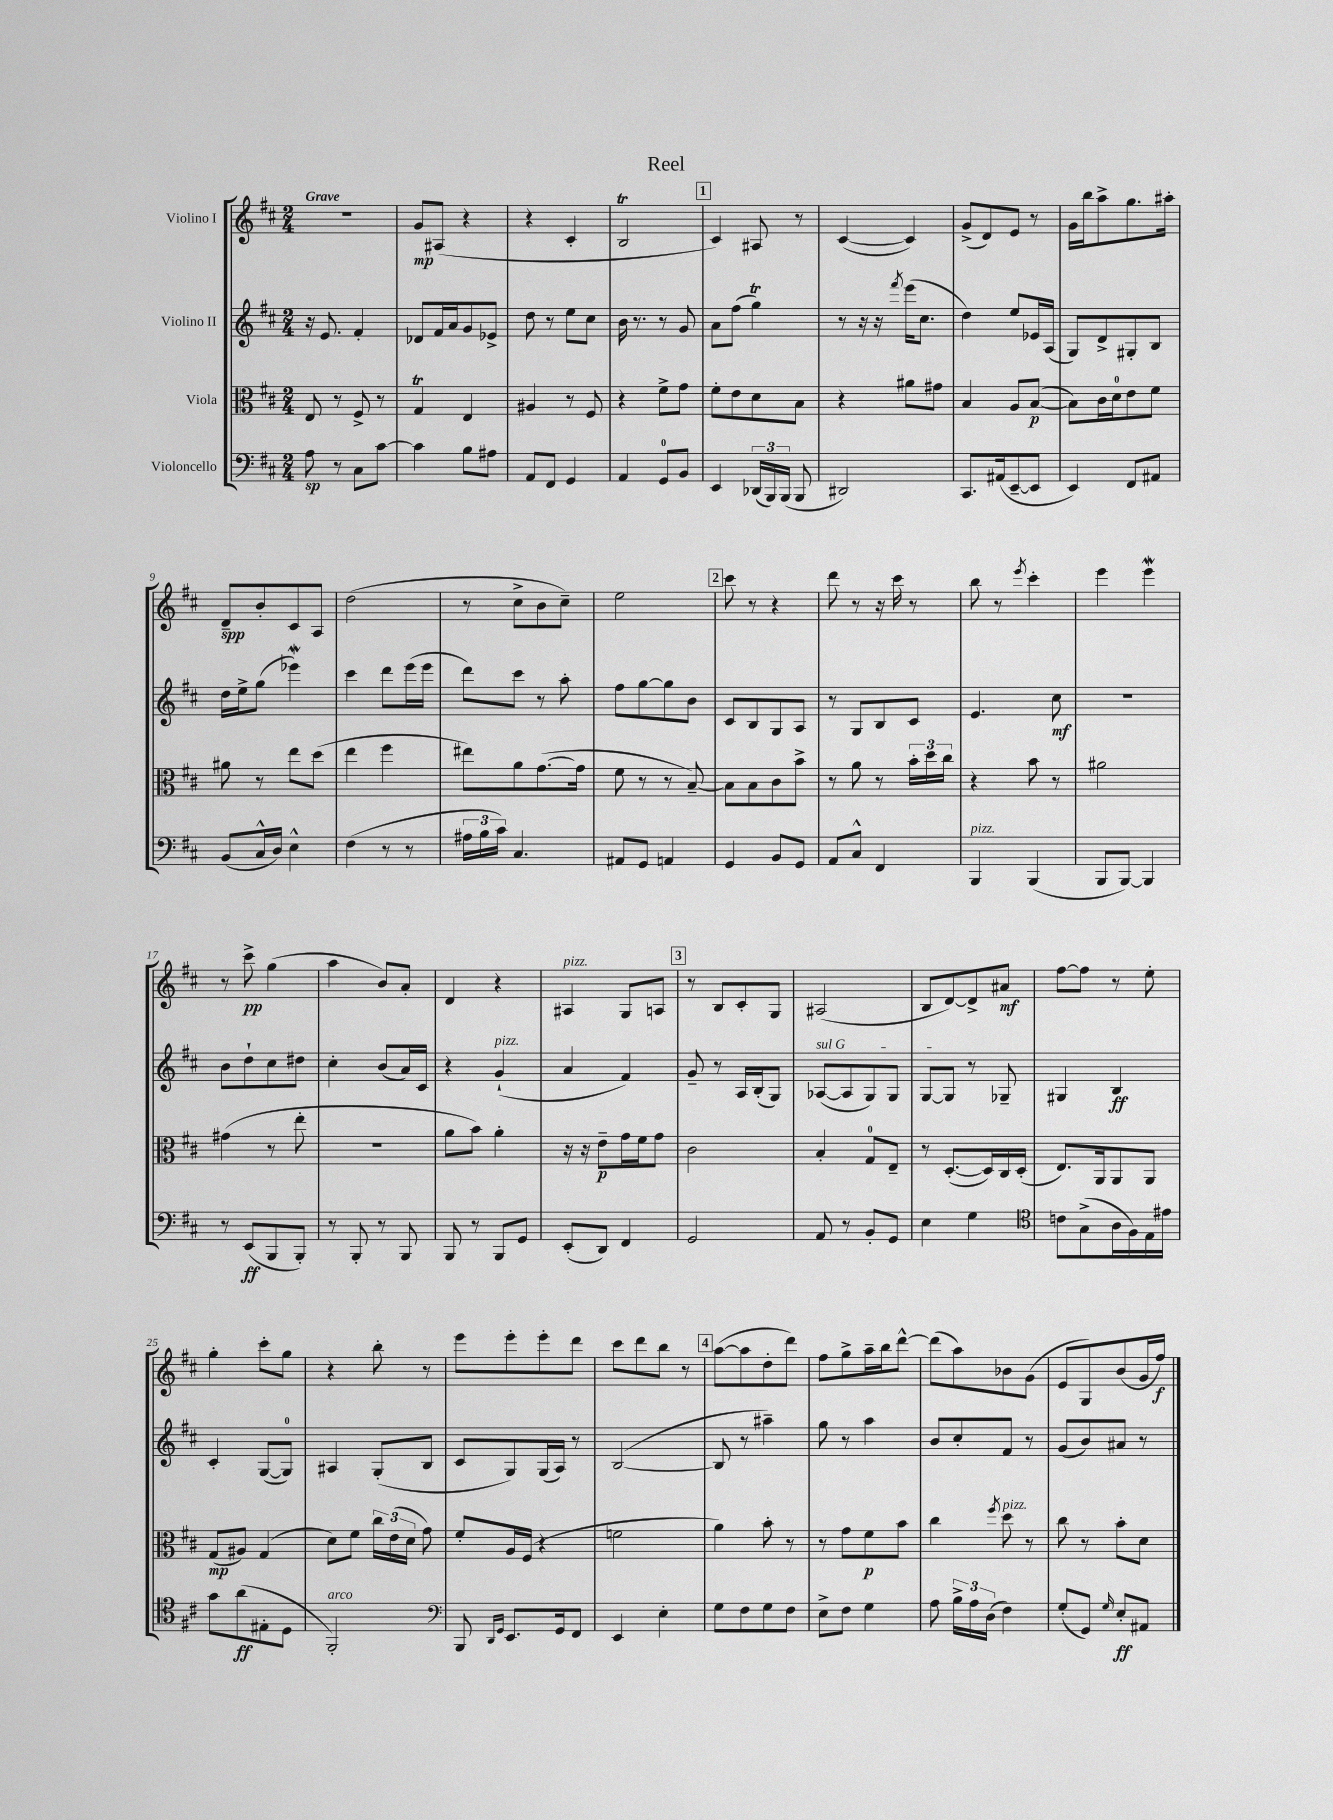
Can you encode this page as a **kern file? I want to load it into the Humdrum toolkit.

**kern	**dynam	**kern	**dynam	**kern	**dynam	**kern	**dynam
*part4	*part4	*part3	*part3	*part2	*part2	*part1	*part1
*staff4	*staff4	*staff3	*staff3	*staff2	*staff2	*staff1	*staff1
*I"Violoncello	*	*I"Viola	*	*I"Violino II	*	*I"Violino I	*
*clefF4	*	*clefC3	*	*clefG2	*	*clefG2	*
*k[f#c#]	*	*k[f#c#]	*	*k[f#c#]	*	*k[f#c#]	*
*M2/4	*	*M2/4	*	*M2/4	*	*M2/4	*
=1	=1	=1	=1	=1	=1	=1	=1
!	!	!	!	!	!	!LO:TX:a:B:t=Grave	!
8A\	sp	8E/	.	16r	.	2r	.
.	.	.	.	8.e/	.	.	.
8r	.	8r	.	.	.	.	.
8C#\L	.	8F#^/	.	4f#'/	.	.	.
[8c#\J	.	8r	.	.	.	.	.
=2	=2	=2	=2	=2	=2	=2	=2
4c#\]	.	4GT/	.	8d-X/L	.	8g/L	mp
.	.	.	.	16f#/L	.	(8A#X/J	.
.	.	.	.	16a/J	.	.	.
8B\L	.	4E/	.	8g/	.	4r	.
8A#X\J	.	.	.	8e-X^/J	.	.	.
=3	=3	=3	=3	=3	=3	=3	=3
8AA/L	.	4A#X/	.	8dd\	.	4r	.
8FF#/J	.	.	.	8r	.	.	.
4GG/	.	8r	.	8ee\L	.	4c#'/	.
.	.	8F#/	.	8cc#\J	.	.	.
=4	=4	=4	=4	=4	=4	=4	=4
4AA/	.	4r	.	16b\	.	2BT/	.
.	.	.	.	8.r	.	.	.
8GG/L	.	8f#^\L	.	8r	.	.	.
8BB/J	.	8g\J	.	8g/	.	.	.
!!LO:REH:place=s1:t=1
=5	=5	=5	=5	=5	=5	=5	=5
4EE/	.	8f#'\L	.	8a\L	.	4c#/)	.
.	.	8e\	.	(8ff#\J	.	.	.
(24DD-X/LL	.	8d\	.	4ggT\)	.	8A#X/	.
24BBB/)	.	.	.	.	.	.	.
(24BBB/JJ	.	.	.	.	.	.	.
8BBB/	.	8B\J	.	.	.	8r	.
=6	=6	=6	=6	=6	=6	=6	=6
2DD#X/)	.	4r	.	8r	.	([4c#/	.
.	.	.	.	16r	.	.	.
.	.	.	.	16r	.	.	.
.	.	.	.	8qfff#/	.	.	.
.	.	8a#X\L	.	(16eee\KL	.	4c#/])	.
.	.	.	.	8.cc#\J	.	.	.
.	.	8g#X\J	.	.	.	.	.
=7	=7	=7	=7	=7	=7	=7	=7
8.CC#/L	.	4B/	.	4dd\)	.	(8g^/L	.
.	.	.	.	.	.	8d/)	.
(16AA#X/k	.	.	.	.	.	.	.
[8EE~/	.	8A/L	.	8ee/L	.	8e/J	.
8EE/J]	.	([8B/J	p	16e-X/L	.	8r	.
.	.	.	.	(16A/JJ	.	.	.
=8	=8	=8	=8	=8	=8	=8	=8
4EE/)	.	8B\L])	.	8G/L)	.	16g\LL	.
.	.	.	.	.	.	16bb\J	.
.	.	16c#\L	.	8d^/	.	8aa^\	.
.	.	16d\J	.	.	.	.	.
8FF#/L	.	8e\	.	8G#X'/	.	8.gg\	.
8AA#X/J	.	8f#\J	.	8B/J	.	.	.
.	.	.	.	.	.	16aa#X'\Jk	.
!!LO:LB:g=z
=9	=9	=9	=9	=9	=9	=9	=9
(8BB/L	.	8a#X\	.	16dd\LL	.	8d~/L	spp
.	.	.	.	16ee^\J	.	.	.
16C#^^/L	.	8r	.	(8gg\J	.	8b'/	.
16D/JJ)	.	.	.	.	.	.	.
4E^^\	.	8ee\L	.	4eee-Xw\)	.	8c#/	.
.	.	(8dd\J	.	.	.	8A/J	.
=10	=10	=10	=10	=10	=10	=10	=10
(4F#\	.	4ee\	.	4ccc#\	.	(2dd\	.
8r	.	4ff#\	.	8ddd\L	.	.	.
8r	.	.	.	(16eee\L	.	.	.
.	.	.	.	16eee\JJ	.	.	.
=11	=11	=11	=11	=11	=11	=11	=11
24A#X\LL	.	8ee#X\L)	.	8ddd\L)	.	8r	.
24B\	.	.	.	.	.	.	.
24c#\JJ)	.	.	.	.	.	.	.
4.C#/	.	8a\	.	8ccc#\J	.	8cc#^\L	.
.	.	([8.g\	.	8r	.	8b\	.
.	.	.	.	8aa'\	.	8cc#~\J)	.
.	.	16g\Jk]	.	.	.	.	.
=12	=12	=12	=12	=12	=12	=12	=12
8AA#X/L	.	8f#\	.	8ff#\L	.	2ee\	.
8GG/J	.	8r	.	[8gg\	.	.	.
4AAn/	.	8r	.	8gg\]	.	.	.
.	.	[8B~/)	.	8b\J	.	.	.
!!LO:REH:place=s1:t=2
=13	=13	=13	=13	=13	=13	=13	=13
4GG/	.	8B\L]	.	8c#/L	.	8ccc#\	.
.	.	8B\	.	8B/	.	8r	.
8BB/L	.	8c#\	.	8G/	.	4r	.
8GG/J	.	8b^\J	.	8A/J	.	.	.
=14	=14	=14	=14	=14	=14	=14	=14
8AA/L	.	8r	.	8r	.	8ddd\	.
8C#^^/J	.	8a\	.	8G/L	.	8r	.
4FF#/	.	8r	.	8B/	.	16r	.
.	.	.	.	.	.	16ccc#\	.
.	.	24b'\LL	.	8c#/J	.	8r	.
.	.	24dd\	.	.	.	.	.
.	.	24cc#\JJ	.	.	.	.	.
=15	=15	=15	=15	=15	=15	=15	=15
!LO:TX:a:i:t=pizz.	!	!	!	!	!	!	!
4BBB/	.	4r	.	4.e/	.	8bb\	.
.	.	.	.	.	.	8r	.
.	.	.	.	.	.	8qeee/	.
(4BBB/	.	8b\	.	.	.	4ccc#'\	.
.	.	8r	.	8cc#\	mf	.	.
=16	=16	=16	=16	=16	=16	=16	=16
8BBB/L	.	2a#X\	.	2r	.	4eee\	.
[8BBB/J)	.	.	.	.	.	.	.
4BBB/]	.	.	.	.	.	4eeeW\	.
!!LO:LB:g=z
=17	=17	=17	=17	=17	=17	=17	=17
8r	.	(4g#X\	.	8b\L	.	8r	.
(8EE/L	ff	.	.	8dd`\	.	8ccc#^\	pp
8BBB/	.	8r	.	8cc#\	.	(4gg\	.
8BBB'/J)	.	8ee'\	.	8dd#X\J	.	.	.
=18	=18	=18	=18	=18	=18	=18	=18
8r	.	2r	.	4cc#'\	.	4aa\	.
8BBB'/	.	.	.	.	.	.	.
8r	.	.	.	(8b/L	.	8b/L)	.
8BBB/	.	.	.	16a/L)	.	8a'/J	.
.	.	.	.	16c#/JJ	.	.	.
=19	=19	=19	=19	=19	=19	=19	=19
8BBB/	.	8a\L	.	4r	.	4d/	.
8r	.	8b\J)	.	.	.	.	.
!	!	!	!	!LO:TX:a:i:t=pizz.	!	!	!
8BBB/L	.	4a'\	.	(4g`/	.	4r	.
8GG/J	.	.	.	.	.	.	.
=20	=20	=20	=20	=20	=20	=20	=20
!	!	!	!	!	!	!LO:TX:a:i:t=pizz.	!
(8EE'/L	.	16r	.	4a/	.	4A#X/	.
.	.	16r	.	.	.	.	.
8DD/J)	.	8e~\L	p	.	.	.	.
4FF#/	.	16g\L	.	4f#/)	.	8G/L	.
.	.	16f#\J	.	.	.	.	.
.	.	8g\J	.	.	.	8An/J	.
!!LO:REH:place=s1:t=3
=21	=21	=21	=21	=21	=21	=21	=21
2GG/	.	2c#\	.	8g~/	.	8r	.
.	.	.	.	8r	.	8B/L	.
.	.	.	.	16A/LL	.	8c#'/	.
.	.	.	.	(16B'/J	.	.	.
.	.	.	.	8G/J)	.	8G/J	.
=22	=22	=22	=22	=22	=22	=22	=22
!	!	!	!	!LO:TX:a:i:t=sul G	!	!	!
8AA/	.	4B'/	.	([8A-X/L	.	(2A#X/	.
8r	.	.	.	8A-/]	.	.	.
8BB'/L	.	8G/L	.	8G/)	.	.	.
8GG/J	.	8E~/J	.	8G/J	.	.	.
=23	=23	=23	=23	=23	=23	=23	=23
4E\	.	8r	.	[8G/L	.	8B/L	.
.	.	([8.D'/L	.	8G/J]	.	[8d/)	.
4G\	.	.	.	8r	.	8d^/]	.
.	.	16D/L])	.	.	.	.	.
.	.	16C#/	.	8G-X~/	.	8a#X/J	mf
.	.	(16D'/JJ	.	.	.	.	.
=24	=24	=24	=24	=24	=24	=24	=24
*clefC4	*	*	*	*	*	*	*
8cn\L	.	8.E/L)	.	4G#X/	.	[8ff#\L	.
(8G^\	.	.	.	.	.	8ff#\J]	.
.	.	16AA/k	.	.	.	.	.
16A\L	.	8AA/	.	4B/	ff	8r	.
16F#\)	.	.	.	.	.	.	.
16E\	.	8AA/J	.	.	.	8ee'\	.
16e#X\JJ	.	.	.	.	.	.	.
!!LO:LB:g=z
=25	=25	=25	=25	=25	=25	=25	=25
8g\L	.	(8G/L	mp	4c#'/	.	4gg'\	.
(8a\	ff	8A#X/J)	.	.	.	.	.
8E#X'\	.	(4G/	.	([8G/L	.	8ccc#'\L	.
8D\J	.	.	.	8G/J])	.	8gg\J	.
=26	=26	=26	=26	=26	=26	=26	=26
!LO:TX:a:i:t=arco	!	!	!	!	!	!	!
2FF#'/)	.	8d\L)	.	4A#X/	.	4r	.
.	.	8f#\J	.	.	.	.	.
.	.	24cc#\LL	.	(8G'/L	.	8bb'\	.
.	.	(24e\	.	.	.	.	.
.	.	24d\JJ	.	.	.	.	.
.	.	8g\)	.	8B/J	.	8r	.
=27	=27	=27	=27	=27	=27	=27	=27
*clefF4	*	*	*	*	*	*	*
8BBB/	.	8f#'/L	.	8c#/L	.	8eee\L	.
16qqDD/LL	.	.	.	.	.	.	.
16qqGG/JJ	.	.	.	.	.	.	.
8.EE/L	.	16A/L	.	8G/)	.	8eee'\	.
.	.	(16F#/JJ	.	.	.	.	.
.	.	4r	.	(16G/L	.	8eee'\	.
16GG/k	.	.	.	16A/JJ)	.	.	.
8FF#/J	.	.	.	8r	.	8ddd\J	.
=28	=28	=28	=28	=28	=28	=28	=28
4EE/	.	2fn\	.	([2B/	.	8ccc#\L	.
.	.	.	.	.	.	8ddd\	.
4E'\	.	.	.	.	.	8bb\J	.
.	.	.	.	.	.	8r	.
!!LO:REH:place=s1:t=4
=29	=29	=29	=29	=29	=29	=29	=29
8G\L	.	4a\)	.	8B/]	.	([8aa\L	.
8F#\	.	.	.	8r	.	8aa\]	.
8G\	.	8b'\	.	4aa#X~\)	.	8dd'\	.
8F#\J	.	8r	.	.	.	8ddd\J)	.
=30	=30	=30	=30	=30	=30	=30	=30
8E^\L	.	8r	.	8gg\	.	8ff#\L	.
8F#\J	.	8g\L	.	8r	.	8gg^\	.
4G\	.	8f#\	p	4aa\	.	16aa~\L	.
.	.	.	.	.	.	16bb\J	.
.	.	8b\J	.	.	.	[8ddd^^\J	.
=31	=31	=31	=31	=31	=31	=31	=31
8A\	.	4cc#\	.	8b/L	.	(8ddd\L]	.
24B^\LL	.	.	.	8cc#'/	.	8aa\)	.
24A\	.	.	.	.	.	.	.
(24D\JJ	.	.	.	.	.	.	.
.	.	8qff#/	.	.	.	.	.
!	!	!LO:TX:a:i:t=pizz.	!	!	!	!	!
4F#\)	.	8dd\	.	8f#/J	.	8b-X\	.
.	.	8r	.	8r	.	(8g\J	.
=32	=32	=32	=32	=32	=32	=32	=32
(8G'/L	.	8cc#\	.	(8g/L	.	8e/L	.
8GG/J)	.	8r	.	8b/)	.	8G/)	.
16qqG/	.	.	.	.	.	.	.
8E'/L	ff	8b'\L	.	8a#X/J	.	(8b/	.
8AA#X/J	.	8d\J	.	8r	.	16g/L	.
.	.	.	.	.	.	16ff#/JJ)	f
==	==	==	==	==	==	==	==
*-	*-	*-	*-	*-	*-	*-	*-
